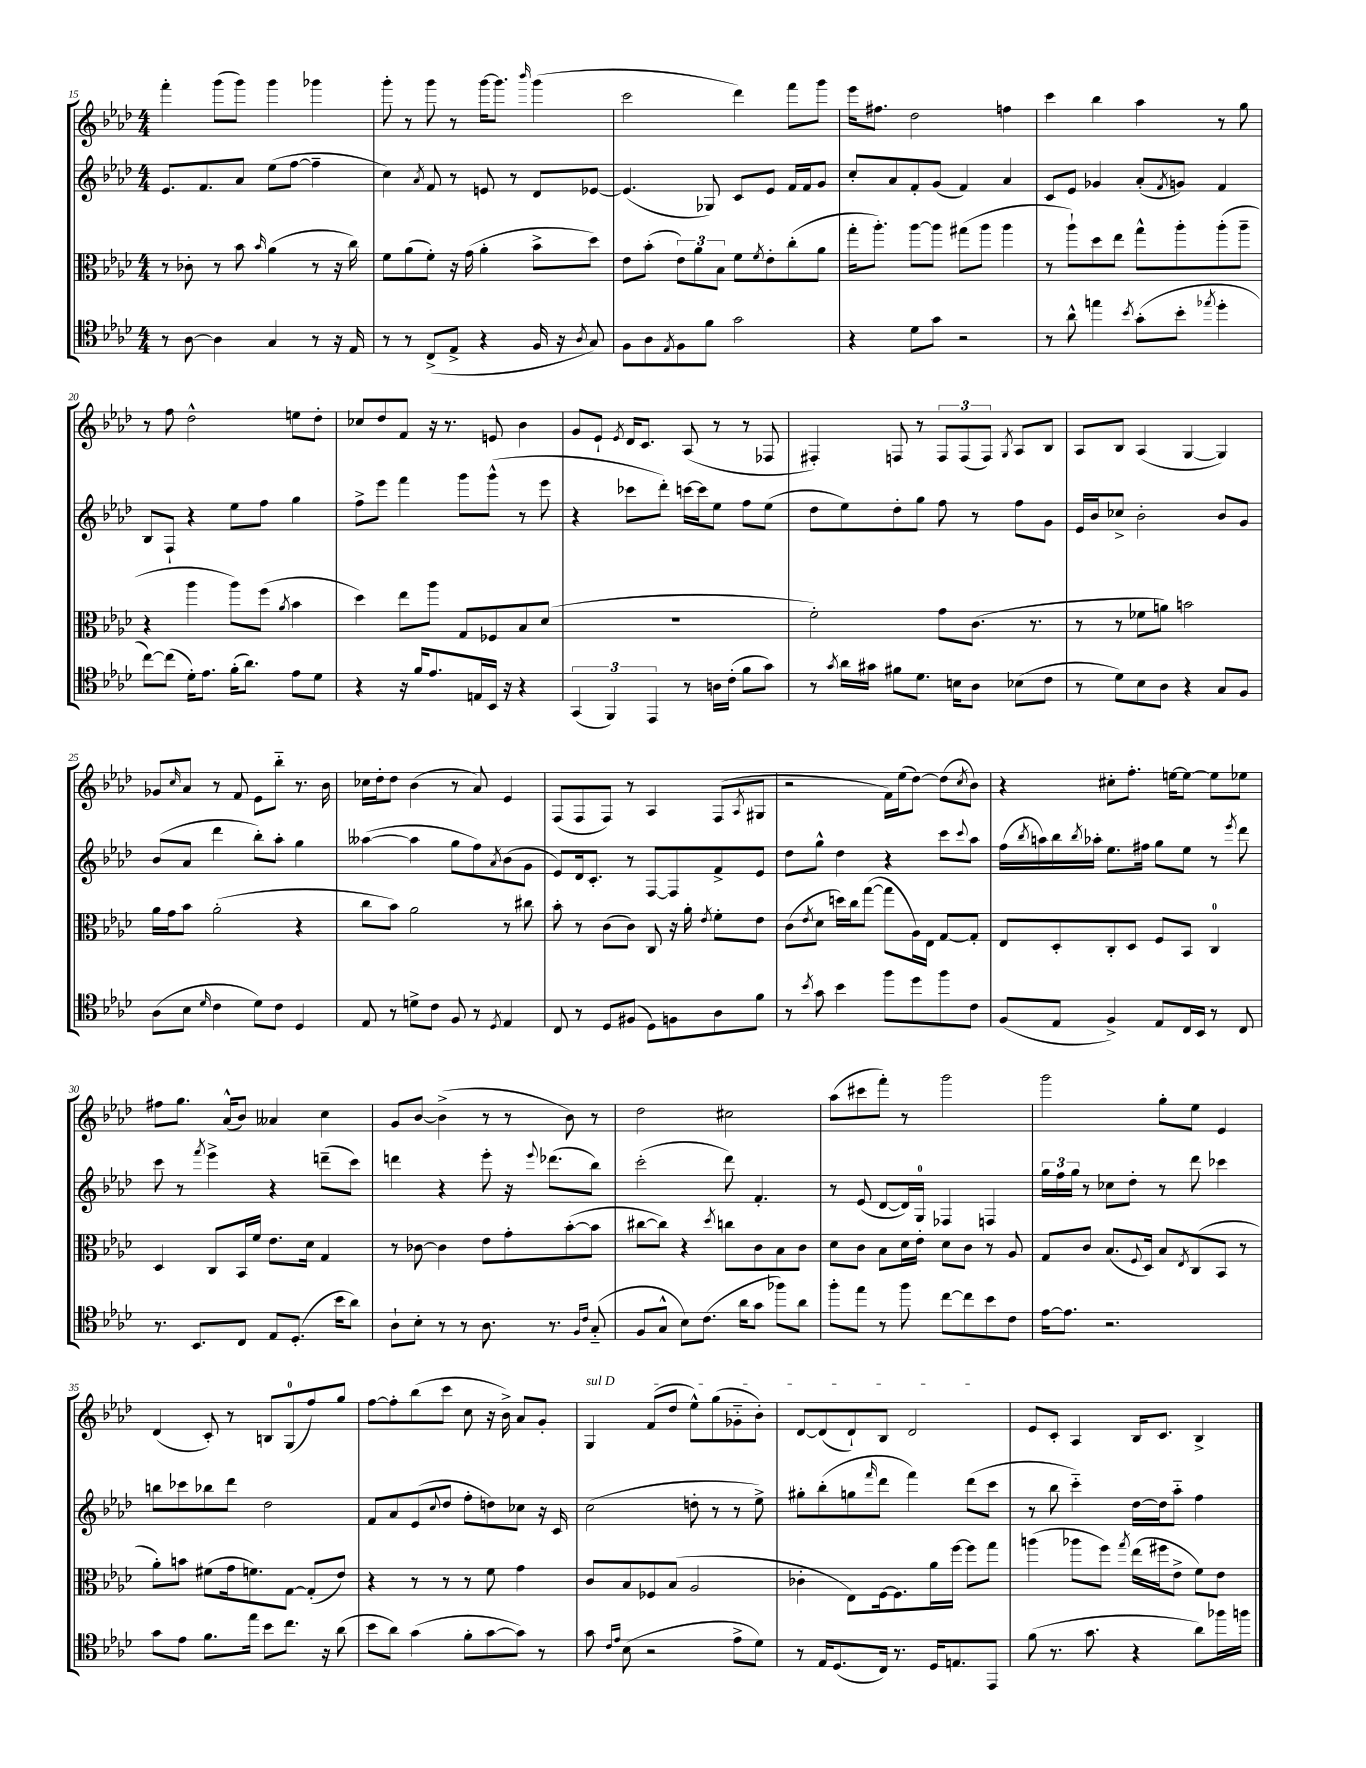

**kern	**kern	**kern	**kern
*staff4	*staff3	*staff2	*staff1
*clefC4	*clefC3	*clefG2	*clefG2
*k[b-e-a-d-]	*k[b-e-a-d-]	*k[b-e-a-d-]	*k[b-e-a-d-]
*M4/4	*M4/4	*M4/4	*M4/4
8r	8r	8.e-	4fff'
[8A-	8c-'	.	.
.	.	8.f	.
4A-]	8r	.	(8ggg
.	8b-	8a-	8ggg)
.	16qqb-	.	.
4G	(4a-	(8ee-	4ggg
.	.	[8ff	.
8r	8r	4ff~]	4ggg-
16r	16r	.	.
16E-	16cc)	.	.
=	=	=	=
8r	8f	4cc)	8ggg'
8r	(8a-	.	8r
.	.	8qa-	.
(8C^	8f')	8f	8ggg
8E-^	16r	8r	8r
.	(16g	.	.
4r	4a-'	8e	[16ggg
.	.	.	8.ggg]
.	.	8r	.
.	.	.	16qqbbb-
16F	8b-^	8d-	(4ggg
16r	.	.	.
8qA-	.	.	.
8G)	8dd-)	[8e-	.
=	=	=	=
8F	8e-	(4.e-]	2ccc
8A-	(8b-'	.	.
8qE-	.	.	.
8F	12e-)	.	.
.	12a-	.	.
8f	.	8G-)	.
.	12B-	.	.
2g	8f	8c	4ddd-)
.	8qf	.	.
.	8e-'	8e-	.
.	(8cc'	16f	8fff
.	.	16f	.
.	8a-	8g	8ggg
=	=	=	=
4r	16gg'	8cc'	16eee-
.	8.aa-')	.	8.ff#
.	.	8a-	.
8d-	[8aa-	8f'	2dd-
8g	8aa-]	(8g	.
2r	(8gg#	4f)	.
.	8aa-	.	.
.	4aa-	4a-	4ff
=	=	=	=
8r	8r	8c	4ccc
8a-^^	8aa-`)	8e-	.
4ee	8dd-	4g-	4bb-
.	8ee-	.	.
8qb-	.	.	.
(8g'	8gg^^	(8a-'	4aa-
.	.	8qf	.
8b-'	8aa-'	8g)	.
8qee-	.	.	.
4dd-'	(8aa-'	4f	8r
.	8aa-~	.	8gg
=	=	=	=
[8cc)	4r	8B-	8r
(8cc]	.	8F`	8ff
16d-')	4aa-	4r	2dd-^^
8.e-	.	.	.
(16f'	8aa-)	8ee-	.
8.a-)	.	.	.
.	(8ff	8ff	.
.	8qa-	.	.
8e-	4b-	4gg	8ee
8d-	.	.	8dd-'
=	=	=	=
4r	4dd-)	8ff^	8cc-
.	.	8eee-	8dd-
16r	8ee-	4fff	8f
16f	.	.	.
8.e-	8aa-	.	16r
.	.	.	8.r
.	8G	8ggg	.
16E	.	.	.
16BB-	8F-	(8ggg^^	8e
16r	.	.	.
4r	8B-	8r	4b-
.	(8d-	8eee-	.
=	=	=	=
(6GG	1r	4r	8g
.	.	.	8e-`
6FF)	.	.	.
.	.	.	8qe-
.	.	8ccc-	16d-
.	.	.	8.c
6EE-	.	.	.
.	.	8ddd-')	.
8r	.	[16ccc	(8A-
.	.	16ccc]	.
16A	.	8ee-	8r
(16c'	.	.	.
8f	.	8ff	8r
8g)	.	(8ee-	8F-
=	=	=	=
8r	2f')	8dd-	4F#')
8qg	.	.	.
16a-	.	8ee-)	.
16g#	.	.	.
8f#	.	8dd-'	8F
8.d-	.	8gg	8r
.	8g	8ff	12F
16B	.	.	.
.	.	.	(12F
8A-	(8.c	8r	.
.	.	.	12F)
.	.	.	8qG
(8B-	.	8ff	8A-
.	8.r	.	.
8c	.	8g	8B-
=	=	=	=
8r	8r	16e-	8A-
.	.	16b-	.
8d-)	8r	8cc-^	8B-
8B-	8f-	2b-'	(4A-
8A-	8a)	.	.
4r	2b	.	[4G
8G	.	8b-	4G])
8F	.	8g	.
=	=	=	=
(8A-	16a-	(8b-	8g-
.	16g	.	.
.	.	.	16qqcc
8B-	8b-	8a-	8a-
16qqd-	.	.	.
4c	(2a-'	4ddd-	8r
.	.	.	8f
8d-)	.	8bb-')	8e-
8c	.	8aa-'	8bb-'~
4D-	4r	4gg	8.r
.	.	.	16b-
=	=	=	=
8E-	8cc	([4aa--	16cc-
.	.	.	16dd-'
8r	8b-)	.	8dd-
8d^	2a-	4aa--]	(4b-
8c	.	.	.
8F	.	8gg	8r
8r	.	8ff)	8a-)
8qD-	.	8qa-	.
4E-	8r	(8b-	4e-
.	8cc#	8g	.
=	=	=	=
8C	8b-'	8e-)	(8F
8r	8r	16d-	8F
.	.	8.c'	.
8D-	(8c	.	8F)
(8F#	8c)	8r	8r
8D-)	8C	[8F	4A-
8F	16r	8F]	.
.	16a-'	.	.
.	8qe-	.	.
8A-	8f'	8f^	(8F
.	.	.	8qA-
8f	8e-	8e-	8G#
=	=	=	=
8r	(8c	8dd-	2r
8qb-	8qe-	.	.
8g	8d-	8gg^^	.
4b-	16dd)	4dd-	.
.	16cc	.	.
.	([8gg	.	.
8ff	8gg]	4r	16f)
.	.	.	(16ee-
8dd-	16A-)	.	[8dd-)
.	16E-	.	.
8ff	[8G	8ccc	(8dd-]
.	.	8qqccc	8qcc
8c	8G']	8aa-	8b-)
=	=	=	=
(8F	8E-	(16ff	4r
.	.	8qbb-	.
.	.	16aa)	.
8E-	8D-'	16bb-	.
.	.	8qbb-	.
.	.	16aa-'	.
4F^)	8C'	8.ee-	8cc#'
.	8D-	.	8.ff'
.	.	16ff#	.
8E-	8F	8gg	.
.	.	.	[16ee
16C	8BB-	8ee-	8ee_
16BB-	.	.	.
8r	4C	8r	8ee]
.	.	8qeee-	.
8C	.	8ddd-	8ee-
=	=	=	=
8.r	4D-	8ccc	8ff#
.	.	8r	8.gg
8.BB-	.	.	.
.	.	8qfff	.
.	8C	4eee-^	.
.	.	.	(16a-^^
8C	16BB-	.	8b-)
.	16f	.	.
8E-	8.e-	4r	4a--
(8.D-'	.	.	.
.	16d-	.	.
.	4G	(8ddd~	4cc
16b-	.	.	.
8a-)	.	8ccc)	.
=	=	=	=
8A-`	8r	4ddd	8g
8B-'	[8c-	.	[8b-
8r	4c-]	4r	(4b-^]
8r	.	.	.
8.A-	8e-	8eee-'	8r
.	8g'	16r	8r
.	.	8qqeee-	.
8.r	.	(8.ddd-	.
.	([8b-'	.	8b-)
16qqF	.	.	.
16qqc	.	.	.
(8G'~	8b-]	8bb-)	8r
=	=	=	=
8F	[8cc#	(2ccc'	2dd-
8G^^	8cc#])	.	.
8B-)	4r	.	.
(8.c	.	.	.
.	8qdd-	.	.
.	8cc	8ddd-)	2cc#
16a-	.	.	.
8g	8c	4.f'	.
8ff-)	8B-	.	.
8a-	8c	.	.
=	=	=	=
8ff'	8d-	8r	(8aa-
8ee-	8c	(8e-	8ccc#
8r	8B-	[8d-	8fff')
8ff	16d-	16d-])	8r
.	16e-'	16G	.
[8cc	8d-	4F-	2ggg
8cc]	8c	.	.
8b-	8r	4F	.
8c	8A-	.	.
=	=	=	=
[16e-	8G	24gg	2ggg
.	.	24ff	.
8.e-]	.	.	.
.	.	24gg	.
.	8c	8r	.
2.r	(8.B-	8cc-	.
.	.	8dd-'	.
.	8qqF	.	.
.	16D-)	.	.
.	8B-	8r	8gg'
.	8qE-	.	.
.	(8C	8ddd-	8ee-
.	8BB-	4ccc-	4e-
.	8r	.	.
=	=	=	=
8g	8a-')	8bb	(4d-
8e-	8b	8ccc-	.
8.f	(8f#	8bb-	8c')
.	16g	8ddd-	8r
16ee-	8.f)	.	.
8b-	.	2dd-	8B
8.cc	[8G	.	(8G
.	(8G']	.	8ff)
16r	.	.	.
(8a-	8e-)	.	8gg
=	=	=	=
8b-	4r	8f	[8ff
8a-)	.	8a-	8ff']
(4g	8r	(8e-	(8bb-
.	.	8qqcc	.
.	8r	8dd-	8ccc
8f'	8r	8ff'	8cc
[8g	8f	8dd)	16r
.	.	.	16b-^)
8g])	4g	8cc-	8a-
8r	.	16r	8g'
.	.	16c	.
=	=	=	=
8g	8c	(2cc	4G
16qqc	.	.	.
16qqe-	.	.	.
(8B-	8B-	.	.
2r	8F-	.	(8f
.	(8B-	.	8dd-
.	2A-	8dd'	8ee-^^)
.	.	8r	(8gg
8e-^	.	8r	8g-'~
8d-)	.	8ee-^)	8b-')
=	=	=	=
8r	4c-'	8gg#'	[8d-
16E-	.	(8bb-'	(8d-]
(8.D-	.	.	.
.	8E-)	8gg	8d-`)
.	.	16qqfff	.
16C)	[16F	8ddd-	8B-
8.r	8.F]	.	.
.	.	4fff)	2d-
16D-	16a-	.	.
8.E	[16ff	.	.
.	8ff]	(8ddd-	.
8EE-	8gg	8ccc	.
=	=	=	=
(8f	(4aa	8r	8e-
8.r	.	8bb-	8c'
.	8aa-	4ccc'~)	4A-
8.g	.	.	.
.	8ff)	.	.
.	8qgg	.	.
4r	(16ee-	[16dd-	16B-
.	16ff#	16dd-]	8.c
.	8e-^	8aa-'~	.
8a-)	8f)	4ff	4B-^
16ff-	8e-	.	.
16ff	.	.	.
==	==	==	==
*-	*-	*-	*-
